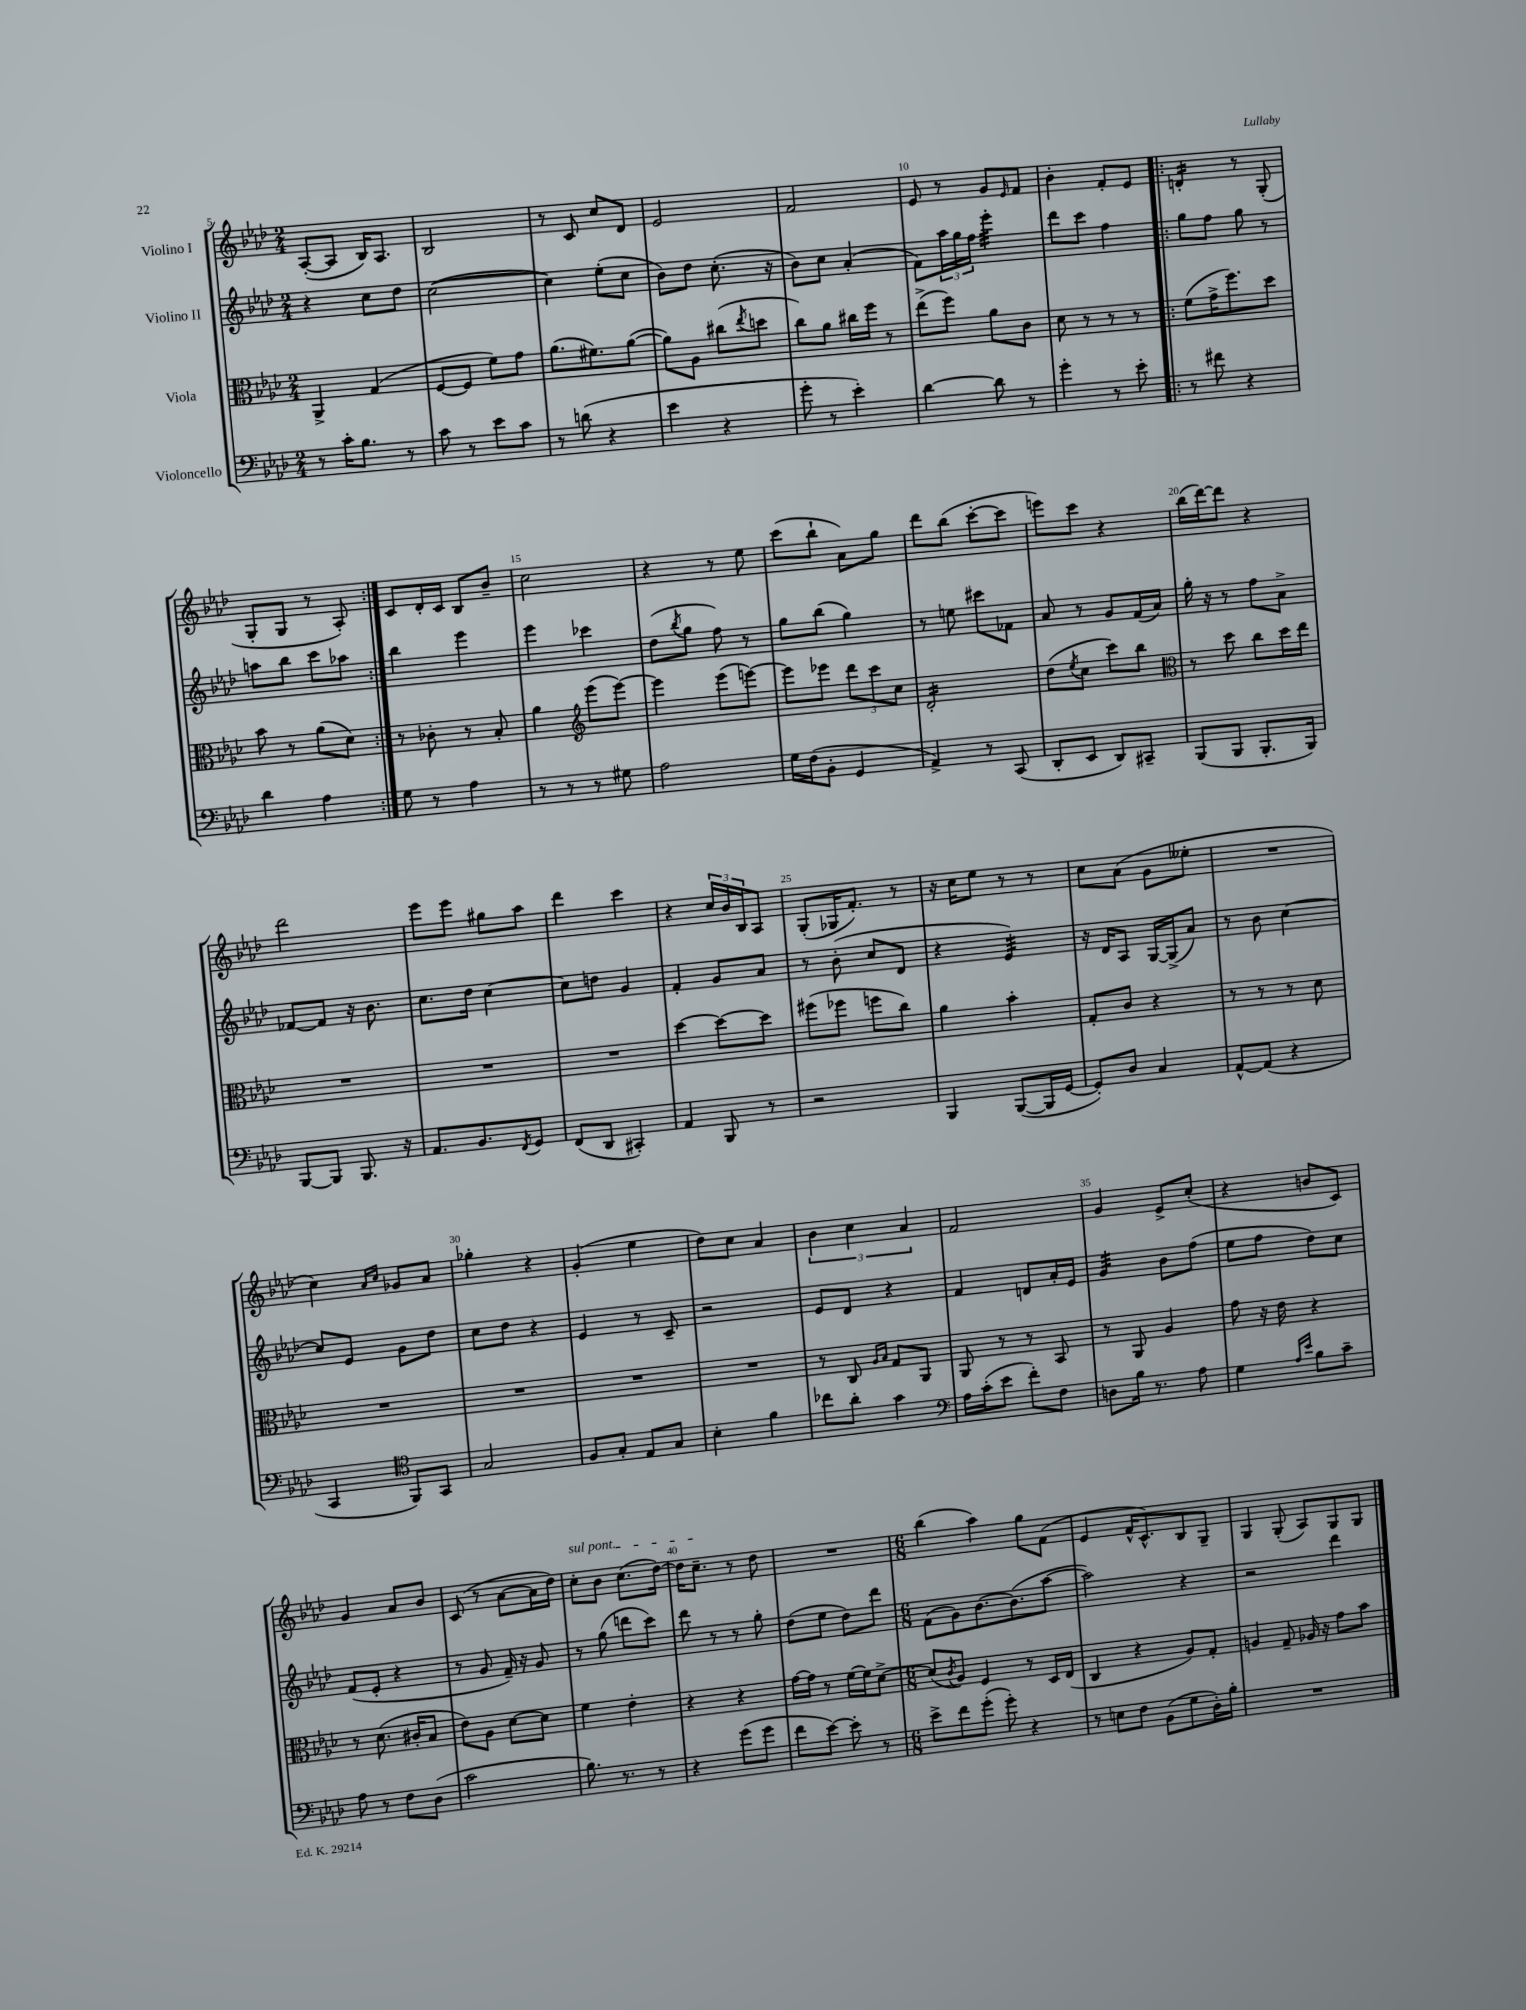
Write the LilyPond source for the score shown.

<<
\new StaffGroup <<
\new Staff = "s0" \with { instrumentName = "Violino I" } {
    \clef treble \key aes \major \numericTimeSignature \time 2/4
    aes8~-.( aes8 bes16) aes8. |
    bes2 |
    r8 c'8 c''8 des'8 |
    ees'2 |
    f'2 |
    ees'8 r8 g'8 \grace { ees'16 } f'8 |
    bes'4-. f'8-. ees'8 |
    \repeat volta 2 { d'4:16-. r8 g8-.( |
    g8-. g8 r8 aes8-.) | }
    c'8 des'16-. c'16 bes8 bes'8-- |
    c''2 |
    r4 r8 ees''8 |
    c'''8( bes''8-! aes'8) g''8 |
    des'''8 bes''8( c'''8~-. c'''8 |
    e'''8) c'''8 r4 |
    bes''16( des'''16~) des'''8 r4 |
    des'''2 |
    ees'''8 ees'''8 gis''8 aes''8 |
    des'''4 c'''4 |
    r4 \tuplet 3/2 { c''16 bes'16 bes16 } aes8 |
    g8-.( ges16 f'8.-.) r8 |
    r16 c''16 ees''8 r8 r8 |
    c''8 aes'8( g'8 eeses''8-. |
    R2 |
    c''4) \grace { aes'16 c''16 } ges'8 aes'8 |
    ges''4-. r4 |
    g'4-.( ees''4 |
    des''8) c''8 aes'4 |
    \tuplet 3/2 { bes'4 c''4 aes'4 } |
    f'2 |
    g'4 ees'8-> c''8-.( |
    r4 b'8 c'8) |
    g'4 aes'8 bes'8 |
    c'8( r8 aes'8~ aes'16 des''16) |
    \once \override TextSpanner.bound-details.left.text = \markup { \italic "sul pont." } c''8-.\startTextSpan bes'8 c''8.( des''16~) |
    des''16 c''8.--\stopTextSpan r8 des''8 |
    R2 |
    \numericTimeSignature \time 6/8 bes''4( aes''4) g''8 f'8( |
    ees'4 f'16-^ c'8.-^) bes8 g8-- |
    g4 g8-.( aes8) g8 g8 \bar "|." |
}
\new Staff = "s1" \with { instrumentName = "Violino II" } {
    \clef treble \key aes \major \numericTimeSignature \time 2/4
    r4 c''8 des''8 |
    c''2~( |
    c''4) ees''8-.( c''8 |
    bes'8) des''8 c''8.-.( r16 |
    bes'8) c''8 aes'4-.( |
    f'8) \tuplet 3/2 { aes''16 g''16 f''16 } ees'''4:32-. |
    des'''8 c'''8 f''4 |
    \repeat volta 2 { g''8 f''8 g''8 r8 |
    a''8 bes''8 c'''8 aes''8 | }
    bes''4 ees'''4 |
    ees'''4 ces'''4 |
    des''8( \acciaccatura { bes''8 } g''8 f''8) r8 |
    g''8 bes''8( g''4) |
    r8 e''8 cis'''8 fes'8 |
    aes'8 r8 g'8 f'16( aes'16) |
    g''16-. r16 r8 f''8 aes'8-> |
    fes'8~ fes'8 r16 bes'8. |
    c''8. des''16 c''4~ |
    c''8 d''8 g'4 |
    f'4-. g'8 aes'8 |
    r8 bes'8-.( c''8 des'8 |
    r4 ees'4:32) |
    r16 des'16 aes8 g16~ g16->( aes'8) |
    r8 bes'8 c''4~ |
    c''8 ees'8 g'8 des''8 |
    c''8 des''8 r4 |
    ees'4 r8 c'8-- |
    r2 |
    ees'8 des'8 r4 |
    f'4 d'8 aes'16-. ees'16 |
    g'4:32 bes'8 f''8( |
    ees''8 f''8 des''8) c''8 |
    f'8( ees'8-. r4 |
    r8 g'8 f'16--) r16 g'8 |
    r8 g''8( d'''8 c'''8) |
    des'''8 r8 r8 g''8-. |
    des''8( ees''8 des''8) des'''8 |
    \numericTimeSignature \time 6/8 f'8( g'8) bes'8.~ bes'8.( aes''8~ |
    aes''2) r4 |
    r2 des'''4 \bar "|." |
}
\new Staff = "s2" \with { instrumentName = "Viola" } {
    \clef alto \key aes \major \numericTimeSignature \time 2/4
    aes,4-> g4( |
    f8~ f8 f'8) g'8 |
    aes'8.( fis'8.) aes'8~( |
    aes'8) aes8 cis''8( \acciaccatura { ees''8 } d''8 |
    c''8) aes'8 cis''16 f''16 r8 |
    ees''8->( f''8) aes'8 c'8 |
    des'8 r8 r8 r8 |
    \repeat volta 2 { f'8( g'16-> f''8.) des''8 |
    bes'8 r8 aes'8( des'8) | }
    r8 ces'8-. r8 bes8-. |
    aes'4 \clef treble ees'''8( ees'''8~) |
    ees'''4 ees'''8( e'''8~) |
    e'''8 ees'''8 \tuplet 3/2 { des'''8 c'''8 c''8 } |
    des'2:16-. |
    des''8( \acciaccatura { ees''8 } c''8 c'''8) bes''8 |
    \clef alto r8 des''8 c''8 des''16 ees''16 |
    R2 |
    R2 |
    R2 |
    des''4~ des''8~ des''8 |
    fis''8( fes''8 f''8 c''8) |
    aes'4 bes'4-. |
    g8-. c'8 r4 |
    r8 r8 r8 des'8 |
    R2 |
    R2 |
    R2 |
    R2 |
    r8 c8 \grace { aes16 bes16 } g8 aes,8 |
    aes,8 r8 r8 bes,8 |
    r8 aes,8 aes4 |
    g'8 r16 ees'16 r4 |
    r8 des'8.( cis'16-. bes8 |
    ees'8) aes8 des'8~ des'8 |
    f'4 ees'4-. |
    r4 r4 |
    g'16~ g'16 r8 f'16~ f'16 des'8~-> |
    \numericTimeSignature \time 6/8 des'8( \acciaccatura { c'8 } aes8) f4 r8 des16 ees16( |
    c4 r4 aes8) g8-. |
    a4 g8-- aes16 r16 g'8 bes'8 \bar "|." |
}
\new Staff = "s3" \with { instrumentName = "Violoncello" } {
    \clef bass \key aes \major \numericTimeSignature \time 2/4
    r8 c'16-. bes8. r8 |
    c'8 r8 ees'8 c'8 |
    r8 d'8( r4 |
    ees'4 r4 |
    g'8-. r8 ees'4-.) |
    des'4~ des'8 r8 |
    g'4-. r8 ees'8-. |
    \repeat volta 2 { r8 fis'8 r4 |
    des'4 aes4 | }
    g8 r8 aes4 |
    r8 r8 r8 gis8 |
    aes2 |
    g16 f16( bes,8-. g,4 |
    aes,4->) r8 c,8( |
    des,8-. ees,8 des,8) cis,8-- |
    bes,,8( bes,,8 bes,,8.-. bes,,16) |
    bes,,8~ bes,,8 bes,,8. r16 |
    aes,8. bes,8. \acciaccatura { f,8 } g,8 |
    f,8( des,8 cis,4-.) |
    aes,4 bes,,8 r8 |
    r2 |
    bes,,4 bes,,8~( bes,,16 g,16~ |
    g,8-.) des8 c4 |
    aes,8~-^ aes,8( r4 |
    c,4 \clef tenor f,8) g,8 |
    g2 |
    f8 g8-. ees8 g8 |
    bes4-. f'4 |
    ces''8 aes'8-. g'4 |
    \clef bass aes16 c'16-.( ees'8 f'8-.) f8 |
    d8 bes16 r8. aes8 |
    g4 \grace { aes16 ees'16 } bes8 c'8-- |
    aes8 r8 f8 des8( |
    c'2 |
    bes8.) r8. r8 |
    r4 g'8( g'8 |
    f'8 ees'8~) ees'8-. r8 |
    \numericTimeSignature \time 6/8 ees'8-> f'8 g'8-.( g'8-.) r4 |
    r8 e8 f8 bes,8( g8 des16-.) bes16-. |
    R2. \bar "|." |
}
>>
>>
\layout { \context { \Score currentBarNumber = #5 \override BarNumber.break-visibility = ##(#f #t #t) barNumberVisibility = #(every-nth-bar-number-visible 5) } }
